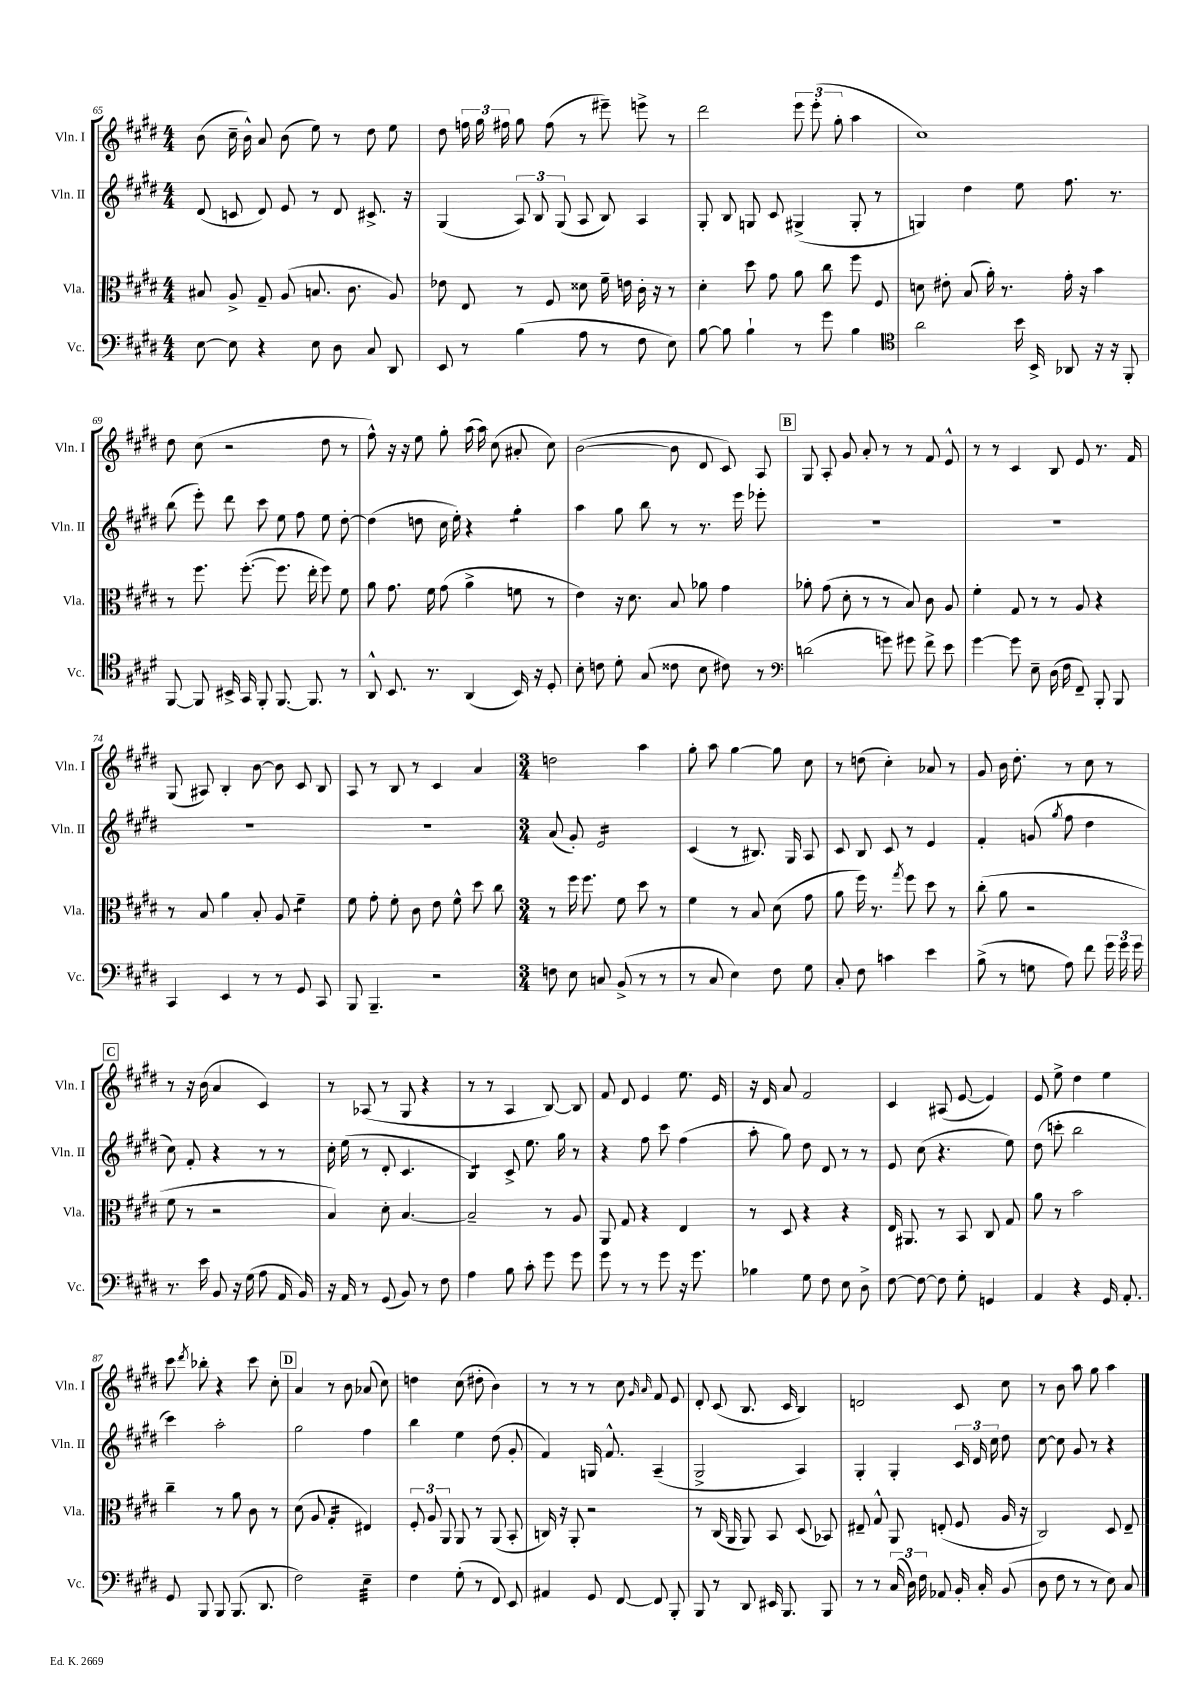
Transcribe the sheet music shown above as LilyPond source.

<<
\new StaffGroup <<
\new Staff = "s0" \with { instrumentName = "Vln. I" shortInstrumentName = "Vln. I" } {
    \clef treble \key e \major \numericTimeSignature \time 4/4
    \autoBeamOff b'8( cis''16-- b'16-^) a'8 b'8( e''8) r8 dis''8 e''8 |
    dis''8 \tuplet 3/2 { f''16 gis''16 fis''16 } gis''8 fis''8( r8 eis'''8--) e'''8-> r8 |
    dis'''2 \tuplet 3/2 { e'''8 e'''8-.( gis''8-. } a''4 |
    cis''1) |
    dis''8 cis''8( r2 dis''8 r8 |
    fis''8-^) r16 r16 e''8 gis''8-. a''16( a''16) cis''8( ais'8-. cis''8) |
    b'2~( b'8 dis'8 cis'8) a8 |
    \mark \markup { \box "B" } gis8 a8-. gis'8 a'8-. r8 r8 fis'8 e'8-^ |
    r8 r8 cis'4 b8 e'8 r8. fis'16 |
    gis8( ais8) b4-. b'8~ b'8 cis'8 b8 |
    a8 r8 b8 r8 cis'4 a'4 |
    \numericTimeSignature \time 3/4 d''2 a''4 |
    gis''8-. a''8 gis''4~ gis''8 cis''8 |
    r8 d''8( cis''4-.) aes'8 r8 |
    gis'8 b'16 dis''8.-. r8 cis''8 r8 |
    \mark \markup { \box "C" } r8 r16 b'16( a'4 cis'4) |
    r8 aes8( r8 gis8 r4 |
    r8 r8 a4 b8~) b8 |
    fis'8 dis'8 e'4 e''8. e'16 |
    r16 dis'16 a'8 fis'2 |
    cis'4 ais8( e'8~ e'4) |
    e'8 e''8-> dis''4 e''4 |
    cis'''8 \acciaccatura { dis'''8 } bes''8-. r4 cis'''8 cis''8-. |
    \mark \markup { \box "D" } a'4 r8 b'8 aes'8( cis''8) |
    d''4 cis''8( dis''8-. b'4) |
    r8 r8 r8 cis''8 \grace { gis'16 a'16 } fis'8 e'8 |
    dis'8-. cis'8( b8. cis'16 b4) |
    d'2 cis'8 cis''8 |
    r8 b'8 a''8 gis''8 a''4 \bar "|." |
}
\new Staff = "s1" \with { instrumentName = "Vln. II" shortInstrumentName = "Vln. II" } {
    \clef treble \key e \major \numericTimeSignature \time 4/4
    \autoBeamOff dis'8( c'8 dis'8) e'8 r8 dis'8 cis'8.-> r16 |
    gis4( \tuplet 3/2 { a8) b8 gis8( } a8 b8) a4 |
    gis8-. b8 g8 cis'8 gis4->( gis8-. r8 |
    g4) dis''4 e''8 fis''8. r8. |
    b''8( e'''8-.) dis'''8 cis'''8 e''8 fis''8 e''8 dis''8~-. |
    dis''4( d''8 cis''16 e''16-.) r4 gis''4:8-. |
    a''4 gis''8 b''8 r8 r8. e'''16 ees'''8-. |
    \mark \markup { \box "B" } R1 |
    R1 |
    R1 |
    R1 |
    \numericTimeSignature \time 3/4 a'8( gis'8-.) e'2:16 |
    cis'4( r8 bis8.) gis16 a8 |
    cis'8 b8 cis'8 r8 e'4 |
    fis'4-. g'8( \acciaccatura { gis''8 } fis''8 dis''4 |
    \mark \markup { \box "C" } cis''8) fis'8-. r4 r8 r8 |
    cis''16-. e''16( r8 dis'8-. cis'4. |
    b4:8) cis'8-> e''8. gis''16 r8 |
    r4 fis''8 cis'''8 fis''4( |
    a''8-. gis''8) dis''8 dis'8 r8 r8 |
    e'8 cis''8( r4. e''8) |
    dis''8( c'''8-. b''2 |
    cis'''4) a''2-. |
    \mark \markup { \box "D" } gis''2 fis''4 |
    b''4 e''4 dis''8( gis'8-. |
    fis'4) g16 fis'8.-^ a4--( |
    gis2-> a4) |
    gis4-. gis4-. \tuplet 3/2 { cis'16 dis'16 cis''16 } dis''8 |
    cis''8~ cis''8 gis'8 r8 r4 \bar "|." |
}
\new Staff = "s2" \with { instrumentName = "Vla." shortInstrumentName = "Vla." } {
    \clef alto \key e \major \numericTimeSignature \time 4/4
    \autoBeamOff bis8 a8-> gis8-- a8( b8. cis'8. a8) |
    ees'8 e8 r8 fis8 disis'8 fis'16-- e'16 cis'16-. r16 r8 |
    dis'4-. dis''8 gis'8 a'8 cis''8 fis''8 fis8 |
    d'8 eis'8-. b8( a'16-.) r8. gis'16-. r16 b'4 |
    r8 fis''8. fis''8.~-.( fis''8. e''16-. fis''8) fis'8 |
    a'8 gis'8. fis'16 gis'8( a'4-> f'8 r8 |
    e'4) r16 dis'8. b8 aes'8 gis'4 |
    \mark \markup { \box "B" } aes'8-. gis'8( dis'8-. r8 r8 b8) cis'8 a8 |
    fis'4-. gis8 r8 r8 a8 r4 |
    r8 b8 a'4 b8-. a8 fis'4:8-- |
    fis'8 gis'8-. fis'8-. cis'8 e'8 fis'8-^ dis''8 cis''8 |
    \numericTimeSignature \time 3/4 r8 fis''16 fis''8. fis'8 dis''8 r8 |
    fis'4 r8 b8 dis'8( gis'8 |
    a'8 fis''16) r8. \acciaccatura { gis''8 } fis''8 dis''8 r8 |
    cis''8-.( a'8 r2 |
    \mark \markup { \box "C" } fis'8 r8 r2 |
    b4) dis'8-. b4.~ |
    b2-- r8 a8 |
    a,8 gis8 r4 e4 |
    r8 dis8 r4 r4 |
    e16 ais,8. r8 b,8 cis8 gis8 |
    a'8 r8 b'2 |
    cis''4-- r8 a'8 cis'8 r8 |
    \mark \markup { \box "D" } dis'8( a8 gis4:16-. eis4) |
    \tuplet 3/2 { fis8-. a8 a,8 } a,8 r8 a,8( b,8-. |
    c16) r16 a,8-. r2 |
    r8 cis16( a,16 a,8) b,8 dis8( bes,8) |
    eis8-- gis8-^ a,8 e8-.( fis8 a16 r16 |
    cis2) dis8 e8-- \bar "|." |
}
\new Staff = "s3" \with { instrumentName = "Vc." shortInstrumentName = "Vc." } {
    \clef bass \key e \major \numericTimeSignature \time 4/4
    \autoBeamOff e8~ e8 r4 e8 dis8 cis8 dis,8 |
    e,8 r8 b4( a8 r8 fis8 e8) |
    b8~ b8 b4-! r8 gis'8 b4 |
    \clef tenor a'2 b'16 b,16-> aes,8 r16 r16 fis,8-. |
    fis,8~ fis,8 bis,16-> gis,16 fis,8-. fis,8.~ fis,8. r8 |
    a,8-^ b,8. r8. a,4( b,16) r16 dis8-. |
    b8-. c'8 dis'8-. gis8( cisis'8 b8 cis'8) r8 |
    \mark \markup { \box "B" } \clef bass d'2( g'8) gis'8 fis'8-> e'8 |
    gis'4~ gis'8 e8-- dis16( fis16 fis,8--) b,,8-. b,,8 |
    cis,4 e,4 r8 r8 gis,8 cis,8 |
    b,,8 b,,4.-- r2 |
    \numericTimeSignature \time 3/4 f8 e8 c8 b,8->( r8 r8 |
    r8 cis8 e4) fis8 gis8 |
    cis8-. fis8 c'4 e'4 |
    b8->( r8 g8 a8) fis'8 \tuplet 3/2 { gis'16 gis'16 gis'16 } |
    \mark \markup { \box "C" } r8. e'16 b,8 r16 gis16( a8 a,16 b,16) |
    r16 a,16 r8 gis,8( b,8) r8 fis8 |
    a4 b8 cis'8-. gis'8 gis'8 |
    gis'8 r8 r8 gis'8 r16 gis'8. |
    bes4 gis8 fis8 e8 dis8-> |
    fis8~ fis8~ fis8 gis8-. g,4 |
    a,4 r4 gis,16 a,8.-. |
    gis,8 b,,8 b,,8 b,,8.( dis,8. |
    \mark \markup { \box "D" } fis2) e4:32-- |
    fis4 gis8-.( r8 fis,8) e,8 |
    ais,4 gis,8 fis,8~ fis,8 b,,8-. |
    b,,8 r8 dis,8 eis,16 b,,8. b,,8 |
    r8 r8 \tuplet 3/2 { cis16( dis16) fis16 } aes,8 b,16-. cis16-. b,8( |
    dis8 fis8 r8 r8 e8) cis8 \bar "|." |
}
>>
>>
\layout { \context { \Score currentBarNumber = #65 } }
